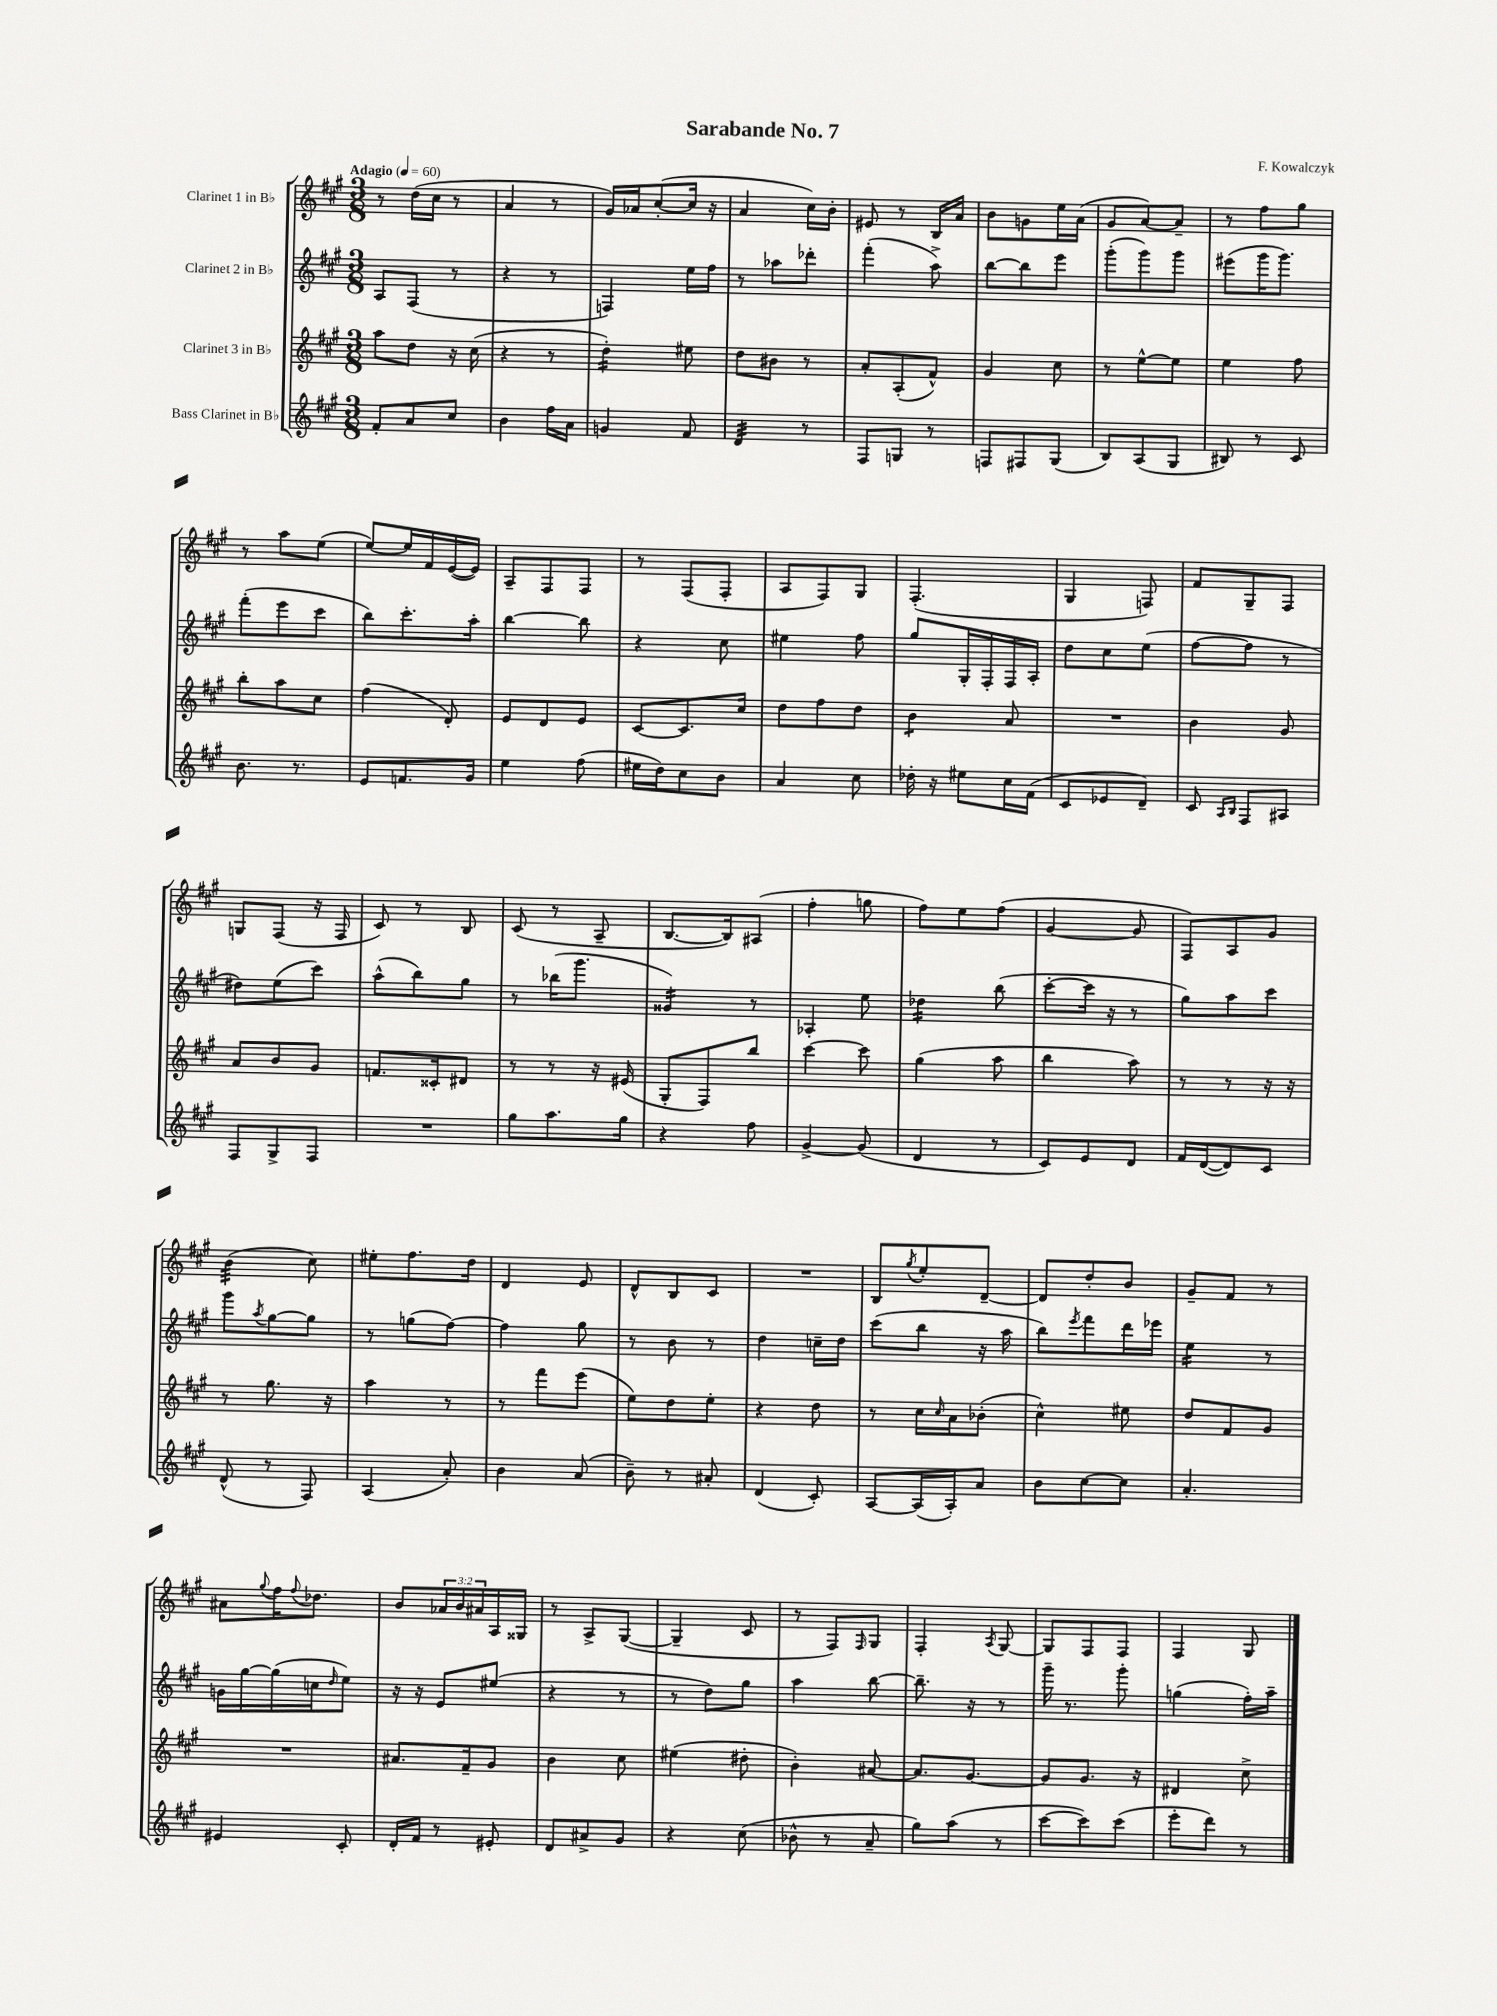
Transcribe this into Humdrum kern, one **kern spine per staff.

**kern	**kern	**kern	**kern
*staff4	*staff3	*staff2	*staff1
*clefG2	*clefG2	*clefG2	*clefG2
*k[f#c#g#]	*k[f#c#g#]	*k[f#c#g#]	*k[f#c#g#]
*M3/8	*M3/8	*M3/8	*M3/8
*MM60	*MM60	*MM60	*MM60
8f#'	8aa	8A	8r
8a	8dd	(8F#	(16dd
.	.	.	16cc#
8cc#	16r	8r	8r
.	(16cc#	.	.
=	=	=	=
4b	4r	4r	4a
16ff#	8r	8r	8r
16a	.	.	.
=	=	=	=
4g	4dd')	4F)	16g#)
.	.	.	16a-
.	.	.	([8cc#'
8f#	8ee#	16ee	16cc#]
.	.	16ff#	16r
=	=	=	=
4d	8dd	8r	4a
.	8b#	8aa-	.
8r	8r	8ddd-'	16cc#)
.	.	.	16b'
=	=	=	=
8F#	8a'	(4fff#'	8e#
8G	(8A'	.	8r
8r	8f#^^)	8aa^)	16B
.	.	.	16a
=	=	=	=
8F	4g#	[8bb	8b
8F#	.	8bb]	8g
(8G#	8cc#	8eee	16ee
.	.	.	(16a
=	=	=	=
8B)	8r	(8ggg#'	8g#
(8A	[8ee^^	8ggg#)	[8a)
8G#	8ee]	8ggg#	8a~]
=	=	=	=
8B#)	4ee	(8eee#	8r
8r	.	16ggg#	8ff#
.	.	8.ggg#)	.
8c#	8ff#	.	8gg#
=	=	=	=
8.b	8bb'	(8fff#'	8r
.	8aa	8eee	8aa
8.r	.	.	.
.	8cc#	8ccc#	(8ee
=	=	=	=
8e	(4ff#	8bb)	[8ee)
8.f	.	8.ccc#'	16ee]
.	.	.	16f#
.	8d')	.	([16e
16g#	.	16aa'	16e])
=	=	=	=
4ee	8e	[4bb	8A~
.	8d	.	8F#
(8ff#	8e	8bb]	8F#
=	=	=	=
16ee#	[8c#	4r	8r
16dd)	.	.	.
8cc#	8.c#]	.	(8F#
8b	.	8cc#	8F#'
.	16cc#	.	.
=	=	=	=
4a	8dd	4ee#	8A
.	8ff#	.	8F#)
8cc#	8dd	8ff#	8G#
=	=	=	=
16dd-'	4b	8gg#	(4.F#'
16r	.	.	.
8ee#	.	16G#'	.
.	.	16F#'	.
16cc#	8a	16F#	.
(16f#	.	16A'	.
=	=	=	=
8c#	4.r	8dd	4G#
8e-	.	8cc#	.
8d~)	.	(8ee	8F)
=	=	=	=
8c#	4b	[8ff#	8f#
16qqA	.	.	.
16qqB	.	.	.
8F#	.	8ff#]	8G#~
8A#	8g#	8r	8F#
=	=	=	=
8F#	8a	8dd#)	8G
8G#^	8b	(8ee	(8F#
8F#	8g#	8ccc#)	16r
.	.	.	16F#
=	=	=	=
4.r	8.f	(8aa^^	8c#)
.	.	8bb)	8r
.	16c##'	.	.
.	8d#	8gg#	8B
=	=	=	=
8gg#	8r	8r	(8c#
8.aa	8r	(16bb-	8r
.	.	8.ggg#	.
.	16r	.	8A~
16gg#	(16e#	.	.
=	=	=	=
4r	8G#'	4g##)	[8.B
.	8F#)	.	.
.	.	.	16B])
8ff#	8bb	8r	(8A#
=	=	=	=
[4g#^	[4ccc#	4A-'	4ff#'
(8g#]	8ccc#]	8ee	8gg
=	=	=	=
4d	(4gg#	4dd-	8ff#)
.	.	.	8ee
8r	8aa	(8bb	(8ff#
=	=	=	=
8c#)	4bb	[8ccc#'	[4g#
8e	.	16ccc#]	.
.	.	16r	.
8d	8aa)	8r	8g#]
=	=	=	=
16f#	8r	8gg#)	8F#)
([16d	.	.	.
8d])	8r	8aa	8A
8c#	16r	8ccc#	8g#
.	16r	.	.
=	=	=	=
(8d^^	8r	8ggg#	(4b
.	.	8qaa	.
8r	8.gg#	[8gg#	.
8F#)	.	8gg#]	8cc#)
.	16r	.	.
=	=	=	=
(4A	4aa	8r	8ee#'
.	.	(8gg	8.ff#
8a')	8r	[8ff#)	.
.	.	.	16dd
=	=	=	=
4b	8r	4ff#]	4d
.	8fff#	.	.
(8a	(8eee	8gg#	8e
=	=	=	=
8b~)	8ee)	8r	8d^^
8r	8dd	8b	8B
8a#'	8ee'	8r	8c#
=	=	=	=
(4d	4r	4dd	4.r
8c#')	8dd	16cc~	.
.	.	16dd	.
=	=	=	=
[8A	8r	(8ccc#	8B
.	.	.	8qgg#
(16A]	16cc#	8bb	8ee'
.	16qqcc#	.	.
16A')	16a	.	.
8a	(8b-'	16r	[8d~
.	.	16aa	.
=	=	=	=
8b	4cc#^^)	8bb)	8d]
.	.	8qeee	.
[8cc#	.	8fff#	8dd'
8cc#]	8ee#	16ddd	8b
.	.	16eee-	.
=	=	=	=
4.a'	8dd	4ee	8g#~
.	8f#	.	8f#
.	8g#	8r	8r
=	=	=	=
4e#	4.r	16g	8a#
.	.	[16gg#	.
.	.	.	8qqgg#
.	.	(16gg#]	16ff#
.	.	.	8qqff#
.	.	16cc	8.dd-
.	.	16qqdd	.
8c#'	.	8ee)	.
=	=	=	=
16d'	8.a#	16r	8b
16f#	.	16r	.
8r	.	8e	24a-
.	.	.	24b
.	16f#~	.	.
.	.	.	24a#
8e#'	8g#	(8ee#	16A
.	.	.	16G##
=	=	=	=
8d	4b	4r	8r
8a#^	.	.	8A^
8g#	8cc#	8r	([8G#
=	=	=	=
4r	(4ee#	8r	4G#~]
.	.	8dd)	.
(8cc#	8dd#'	8gg#	8c#
=	=	=	=
8b-^^	4b')	4aa	8r
8r	.	.	8F#)
.	.	.	16qqF#
8a~	[8a#	[8bb	8G#
=	=	=	=
8gg#)	8.a#]	8.bb~]	4F#'
(8aa	.	.	.
.	[8.g#	16r	.
.	.	.	8qA
8r	.	8r	[8G#
=	=	=	=
[8ccc#	8g#]	16ggg#~	8G#]
.	.	8.r	.
8ccc#])	8.g#	.	8F#
(8ccc#	.	8ggg#'	8F#
.	16r	.	.
=	=	=	=
8eee'	4d#	(4gg	4F#
8ddd)	.	.	.
8r	8cc#^	16ff#')	8G#
.	.	16aa~	.
==	==	==	==
*-	*-	*-	*-
